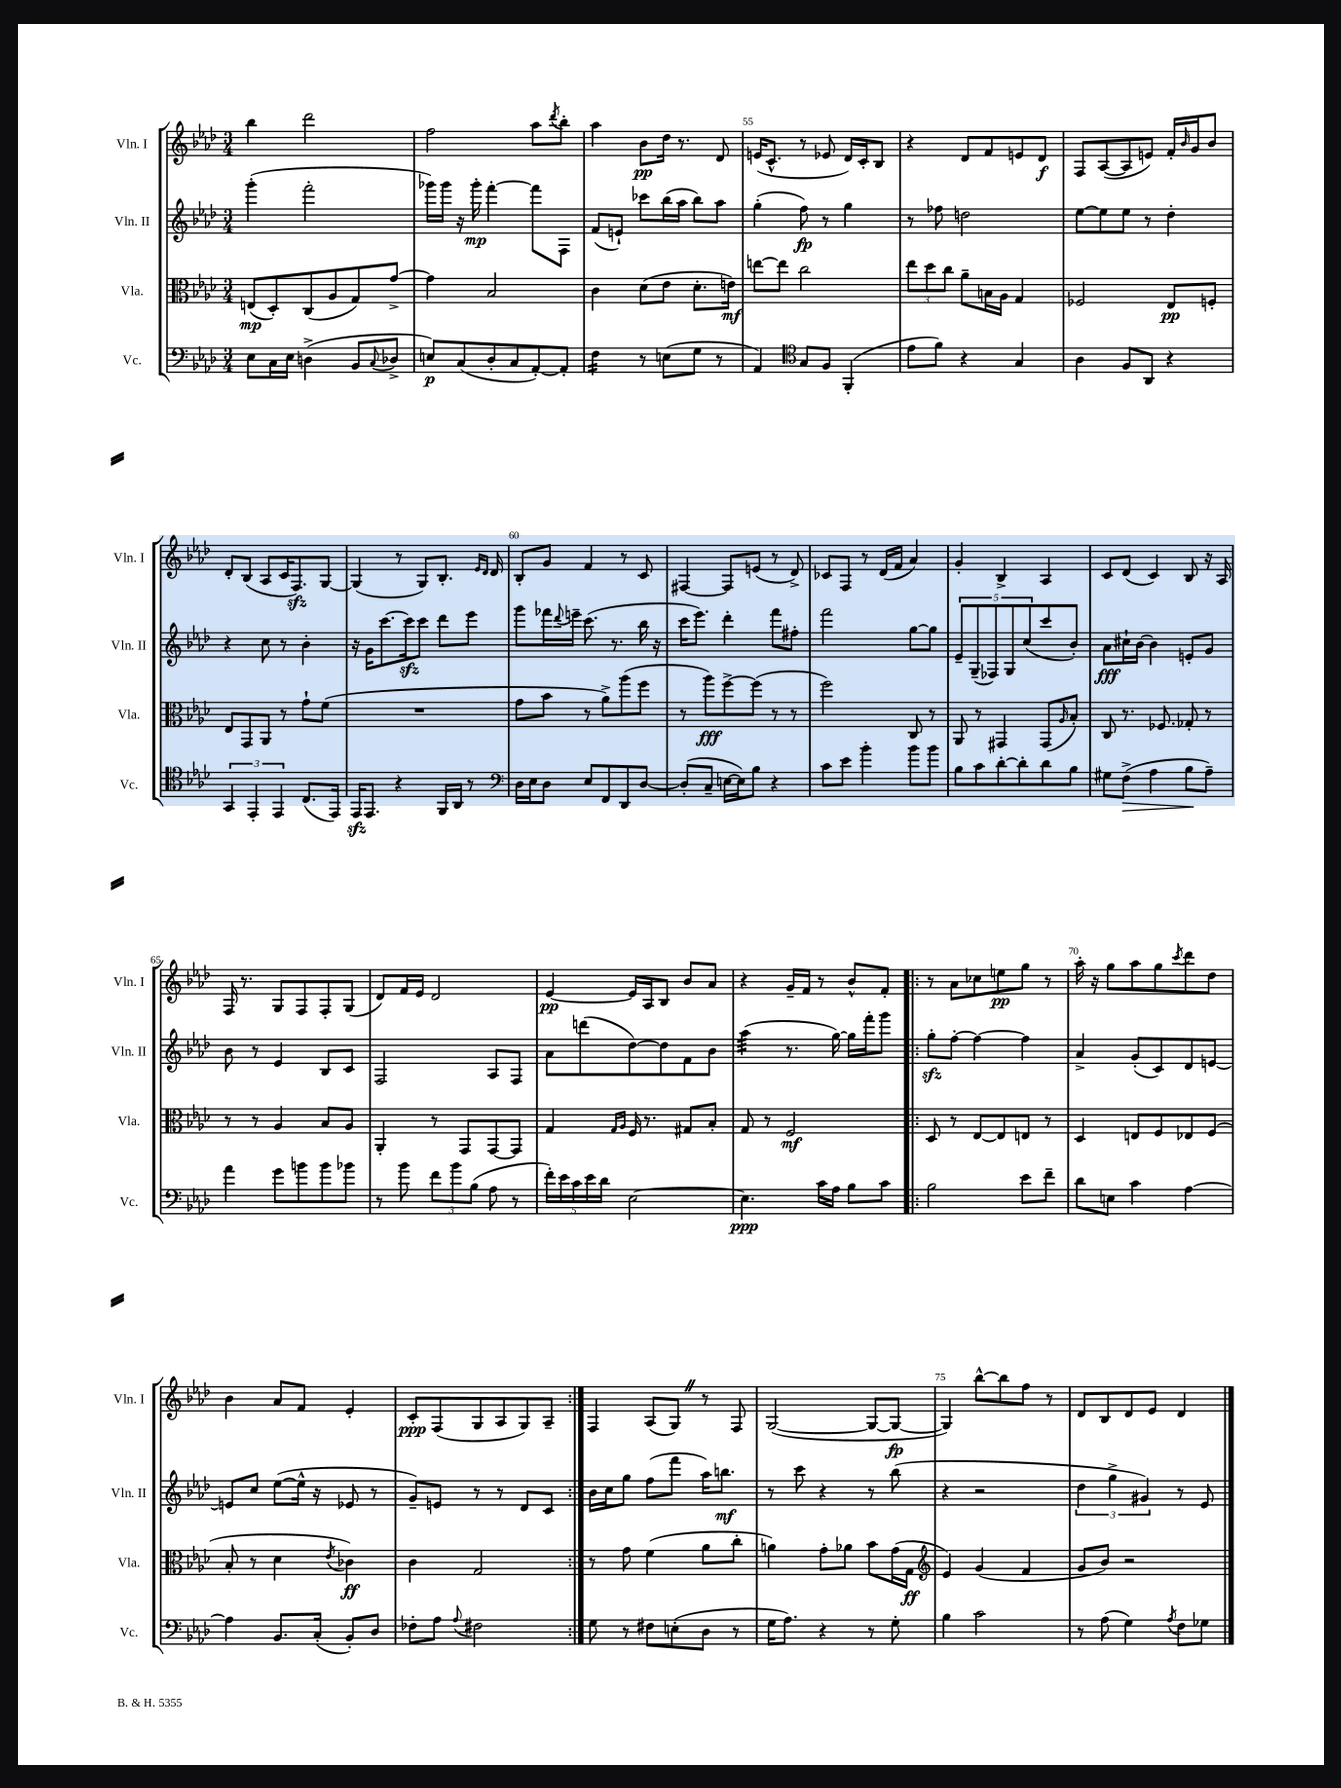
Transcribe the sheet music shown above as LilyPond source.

<<
\new StaffGroup <<
\new Staff = "s0" \with { instrumentName = "Vln. I" shortInstrumentName = "Vln. I" } {
    \clef treble \key aes \major \numericTimeSignature \time 3/4
    bes''4 des'''2 |
    f''2 aes''8 \acciaccatura { des'''8 } bes''8-. |
    aes''4 bes'8\pp des''16 r8. des'8 |
    e'16( c'8.-^ r8 ees'8 des'16) c'16-. bes8 |
    r4 des'8 f'8 e'8 des'8\f |
    f8 aes8~( aes8 e'8) f'16-. \grace { bes'16 } g'16 bes'8 |
    des'8-. bes8( aes8 c'16 f8.\sfz) g8~ |
    g4( r8 g8) bes8.-. \grace { ees'16 des'16 } des'16 |
    bes8-. g'8 f'4 r8 c'8 |
    fis4~ fis8 e'8( r8 des'8->) |
    ces'8 f8 r8 des'16( f'16 aes'4) |
    g'4-. bes4-> aes4 |
    c'8 des'8( c'4) bes8 r16 aes16 |
    f16 r8. g8 f8 f8-. g8( |
    des'8) f'16 ees'16 des'2 |
    ees'4~\pp ees'16 aes16 bes8 bes'8 aes'8 |
    r4 g'16-- f'16 r8 bes'8-^ f'8-. |
    \repeat volta 2 { r8 aes'8 ces''8 e''8\pp g''8 r8 |
    aes''16-. r16 g''8 aes''8 g''8 \acciaccatura { c'''8 } des'''8 des''8 |
    bes'4 aes'8 f'8 ees'4-. |
    c'8-.\ppp f8( g8 aes8 g8) aes8-- | }
    f4 aes8( g8) \once \override BreathingSign.text = \markup { \musicglyph "scripts.caesura.straight" } \breathe r8 f8 |
    g2~( g8~ g8~\fp |
    g4) bes''8~-^ bes''8 f''8 r8 |
    des'8 bes8 des'8 ees'8 des'4 \bar "|." |
}
\new Staff = "s1" \with { instrumentName = "Vln. II" shortInstrumentName = "Vln. II" } {
    \clef treble \key aes \major \numericTimeSignature \time 3/4
    g'''4-.( f'''2-. |
    ges'''16) ges'''16 r16 ges'''16-.\mp f'''4~-. f'''8 f8 |
    f'8( e'8-!) ces'''8 bes''16( aes''16 bes''8) aes''8 |
    g''4-.( f''8\fp) r8 g''4 |
    r8 fes''8 d''2 |
    ees''8~ ees''8 ees''8 r8 des''4-. |
    r4 c''8 r8 bes'4-. |
    r16 g'16 c'''8.~ c'''16\sfz c'''8 des'''8 ees'''8 |
    g'''8 fes'''16 \appoggiatura { des'''8 } e'''16-- c'''8.( r8. bes''16 r16 |
    c'''16 ees'''8.) des'''4-. f'''8 fis''8-. |
    f'''2 g''8~ g''8 |
    \tuplet 5/4 { ees'8-- g8--( fes8) g8 c''8( } c'''8 bes'8-.) |
    aes'8\fff cis''16-! bes'16~ bes'4 e'8-. g'8 |
    bes'8 r8 ees'4 bes8 c'8 |
    f2 aes8 f8 |
    aes'8 d'''8( des''8~) des''8 f'8 bes'8 |
    aes''4:32( r8. g''16~) g''16 f'''16-. g'''8 |
    \repeat volta 2 { g''8-.\sfz f''8~-. f''4~ f''4 |
    aes'4-> g'8-.( c'8) des'8 e'8~ |
    e'8 c''8 ees''8~( ees''16-^ r16 ees'8 r8 |
    g'8--) e'8 r8 r8 des'8 c'8 | }
    bes'16 c''16 g''8 f''8( f'''8 aes''16) b''8.\mf |
    r8 c'''8 r4 r8 bes''8( |
    r4 r2 |
    \tuplet 3/2 { des''4 g''4-> gis'4) } r8 ees'8 \bar "|." |
}
\new Staff = "s2" \with { instrumentName = "Vla." shortInstrumentName = "Vla." } {
    \clef alto \key aes \major \numericTimeSignature \time 3/4
    e8\mp( des8-.) c8( aes8 g8) g'8~-> |
    g'4 bes2 |
    c'4 des'8( ees'8 des'8.-. e'16\mf) |
    e''8~ e''8 c''2 |
    \tuplet 3/2 { ees''8 des''8 c''8 } aes'8-- b16 aes16 g4 |
    fes2 ees8\pp f8-. |
    ees8 g,8 aes,8 r8 g'8-! f'8( |
    R2. |
    g'8 bes'8 r8 aes'8->) aes''8( f''8 |
    r8 aes''8\fff) f''8~-> f''8( r8 r8 |
    f''2) c8 r8 |
    aes,8 r8 gis,4 gis,8( \grace { aes16 } bes8-.) |
    c8 r8. fes8. ges8-. r8 |
    r8 r8 aes4 bes8 aes8 |
    aes,4-. r8 g,8 g,8~ g,8 |
    g4 \grace { g16 aes16 } f16 r8. gis8 bes8-. |
    g8 r8 f2\mf |
    \repeat volta 2 { des8 r8 ees8~ ees8 e8 r8 |
    des4 e8 f8 ees8 f8( |
    bes8-. r8 des'4 \acciaccatura { ees'8 } ces'4\ff) |
    c'4 g2 | }
    r8 g'8 f'4( aes'8 c''8-. |
    a'4) g'8-. aes'8 bes'8 g'16( g16\ff |
    \clef treble ees'4) g'4( f'4 |
    g'8 bes'8) r2 \bar "|." |
}
\new Staff = "s3" \with { instrumentName = "Vc." shortInstrumentName = "Vc." } {
    \clef bass \key aes \major \numericTimeSignature \time 3/4
    ees8 c16 ees16 d4->( bes,8 \appoggiatura { c8 } des8-> |
    e8\p) c8( des8-. c8 aes,8~-.) aes,8-. |
    f4:16 r8 e8( g8 r8 |
    aes,4) \clef tenor g8 f8 f,4-.( |
    ees'8 f'8) r4 g4 |
    aes4 f8 aes,8 r4 |
    \tuplet 3/2 { g,4 ees,4-. ees,4 } c8.( ees,16) |
    ees,16\sfz ees,8. r4 f,16 aes,16 r8 |
    \clef bass des16 ees16 des8 ees8 f,8 des,8 des8~ |
    des8-.( c8-- e16~ e16) bes8 r4 |
    c'8 ees'8 bes'4-. bes'8 bes'8 |
    bes8 c'8 des'8~-. des'8-. des'8 bes8 |
    gis8 f8->\>( aes4 bes8\! aes8--) |
    aes'4 g'8 b'8 b'8 bes'8 |
    r8 bes'8 \tuplet 3/2 { f'8 bes'8 bes8( } aes8 r8 |
    \tuplet 5/4 { f'16-.) ees'16 c'16 ees'16 des'16 } ees2~ |
    ees4.\ppp c'16 aes16 bes8 c'8 |
    \repeat volta 2 { bes2 ees'8 f'8-- |
    des'8 e8 c'4 aes4~ |
    aes4 bes,8. c16-.( bes,8-.) des8 |
    fes8-. aes8 \appoggiatura { aes8 } fis2 | }
    g8 r8 fis8 e8-.( des8 r8 |
    g16 aes8.) r4 r8 g8-. |
    bes4 c'2 |
    r8 aes8( g4) \acciaccatura { aes8 } f8 ges8 \bar "|." |
}
>>
>>
\layout { \context { \Score currentBarNumber = #52 \override BarNumber.break-visibility = ##(#f #t #t) barNumberVisibility = #(every-nth-bar-number-visible 5) } }
